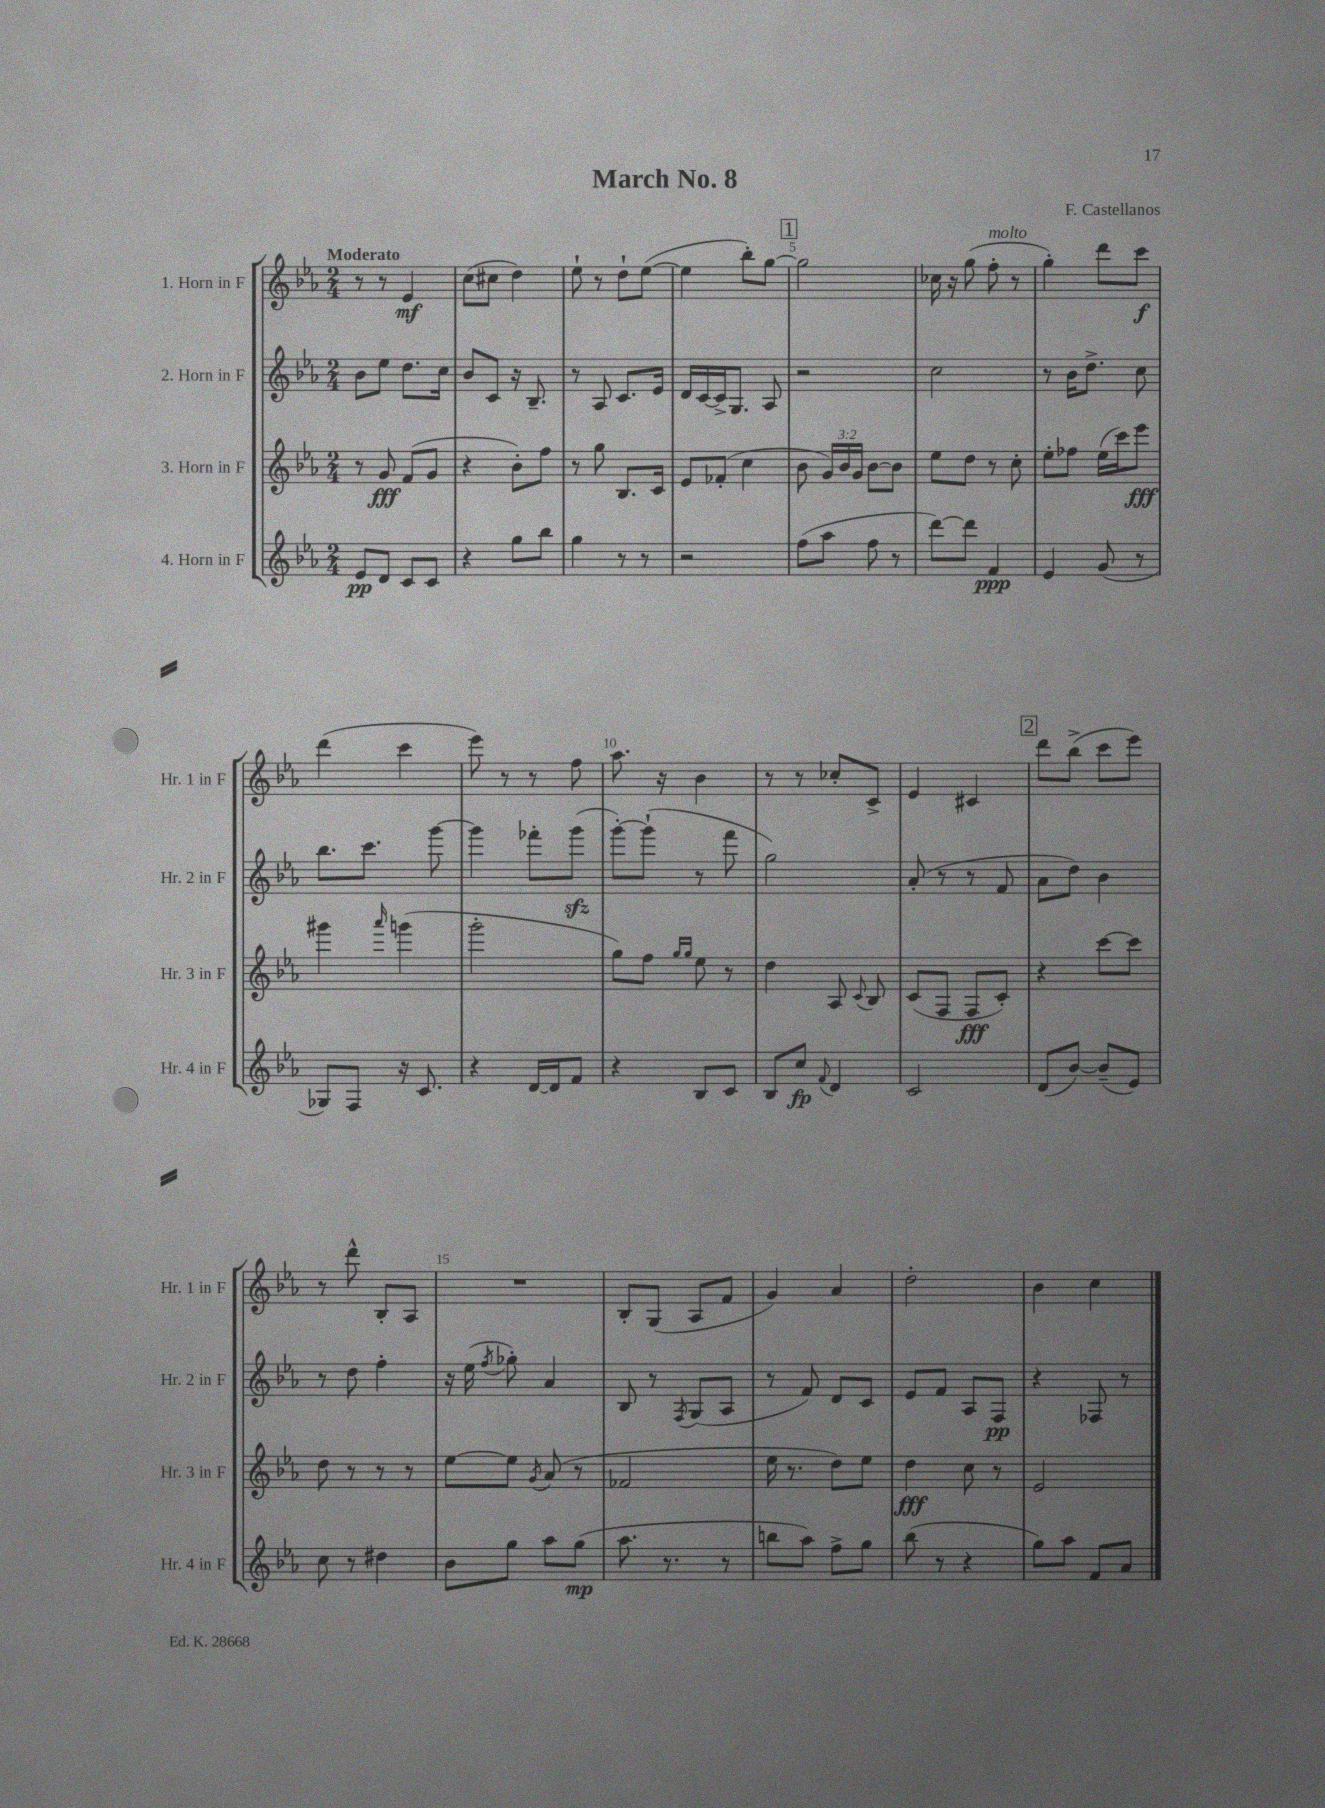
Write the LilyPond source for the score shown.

\header { title = "March No. 8" composer = "F. Castellanos" }
<<
\new StaffGroup <<
\new Staff = "s0" \with { instrumentName = "1. Horn in F" shortInstrumentName = "Hr. 1 in F" } {
    \clef treble \key ees \major \numericTimeSignature \time 2/4 \tempo "Moderato"
    \autoBeamOff r8 r8 ees'4\mf |
    c''8[( cis''8] d''4) |
    ees''8-! r8 d''8[-! ees''8]~( |
    ees''4 bes''8[-.) g''8]~ |
    \mark \markup { \box "1" } g''2 |
    ces''16 r16 g''8( f''8-.^\markup { \italic "molto" } r8 |
    g''4-.) d'''8[ c'''8]\f |
    d'''4( c'''4 |
    ees'''8) r8 r8 f''8 |
    aes''8. r16 bes'4 |
    r8 r8 ces''8[-. c'8]-> |
    ees'4 cis'4 |
    \mark \markup { \box "2" } d'''8[ bes''8]->( c'''8[ ees'''8]) |
    r8 d'''8-^ bes8[-. aes8] |
    R2 |
    bes8[-. g8]( aes8[ f'8] |
    g'4) aes'4 |
    d''2-. |
    bes'4 c''4 \bar "|." |
}
\new Staff = "s1" \with { instrumentName = "2. Horn in F" shortInstrumentName = "Hr. 2 in F" } {
    \clef treble \key ees \major \numericTimeSignature \time 2/4
    \autoBeamOff bes'8[ ees''8] d''8.[ c''16] |
    bes'8[ c'8] r16 bes8.-- |
    r8 aes8 c'8.[ ees'16] |
    d'16[ c'16~ c'16-> g8.] aes8 |
    \mark \markup { \box "1" } r2 |
    c''2 |
    r8 bes'16[ d''8.]-> c''8 |
    bes''8.[ c'''8.] g'''8~ |
    g'''4 fes'''8[-. g'''8]\sfz( |
    g'''8[~-.) g'''8]-!( r8 f'''8 |
    g''2) |
    aes'8-.( r8 r8 f'8 |
    \mark \markup { \box "2" } aes'8[ d''8]) bes'4 |
    r8 d''8 f''4-. |
    r16 ees''16( \acciaccatura { f''8 } ges''8-.) aes'4 |
    bes8 r8 \acciaccatura { f8 } g8[( aes8] |
    r8 f'8) d'8[ c'8] |
    ees'8[ f'8] aes8[ f8]\pp |
    r4 fes8 r8 \bar "|." |
}
\new Staff = "s2" \with { instrumentName = "3. Horn in F" shortInstrumentName = "Hr. 3 in F" } {
    \clef treble \key ees \major \numericTimeSignature \time 2/4 \override Staff.TupletNumber.text = #tuplet-number::calc-fraction-text
    \autoBeamOff r8 g'8\fff f'8[( g'8] |
    r4 bes'8[-.) f''8] |
    r8 g''8 bes8.[ c'16] |
    ees'8[ fes'8]-.( c''4 |
    \mark \markup { \box "1" } bes'8 \tuplet 3/2 { g'16[) bes'16 g'16] } bes'8[~ bes'8] |
    ees''8[ d''8] r8 c''8-. |
    ees''8[-. fes''8] ees''16[( c'''16) ees'''8]\fff |
    gis'''4 \grace { aes'''16 } g'''4( |
    g'''2-. |
    g''8[) f''8] \grace { g''16[ g''16] } ees''8 r8 |
    d''4 aes8 \appoggiatura { c'8 } bes8 |
    c'8[( f8] f8[\fff c'8]-.) |
    \mark \markup { \box "2" } r4 c'''8[~ c'''8] |
    d''8 r8 r8 r8 |
    ees''8[~ ees''8] \acciaccatura { g'8 } aes'8( r8 |
    fes'2 |
    ees''16 r8. d''8[) ees''8] |
    d''4\fff c''8 r8 |
    ees'2 \bar "|." |
}
\new Staff = "s3" \with { instrumentName = "4. Horn in F" shortInstrumentName = "Hr. 4 in F" } {
    \clef treble \key ees \major \numericTimeSignature \time 2/4
    \autoBeamOff ees'8[\pp d'8] c'8[ c'8] |
    r4 g''8[ bes''8] |
    g''4 r8 r8 |
    r2 |
    \mark \markup { \box "1" } f''8[( aes''8] f''8 r8 |
    d'''8[~) d'''8] f'4\ppp |
    ees'4 g'8( r8 |
    ges8[) f8] r16 c'8. |
    r4 d'16[~ d'16 f'8] |
    r4 bes8[ c'8] |
    bes8[ c''8]\fp \appoggiatura { f'8 } d'4 |
    c'2 |
    \mark \markup { \box "2" } d'8[( bes'8]~) bes'8[--( ees'8]) |
    c''8 r8 dis''4 |
    bes'8[ g''8] aes''8[ g''8]\mp( |
    aes''8. r8. r8 |
    b''8[ aes''8]) f''8[-> g''8] |
    bes''8( r8 r4 |
    g''8[) aes''8] f'8[ aes'8] \bar "|." |
}
>>
>>
\layout { \context { \Score \override BarNumber.break-visibility = ##(#f #t #t) barNumberVisibility = #(every-nth-bar-number-visible 5) } }
